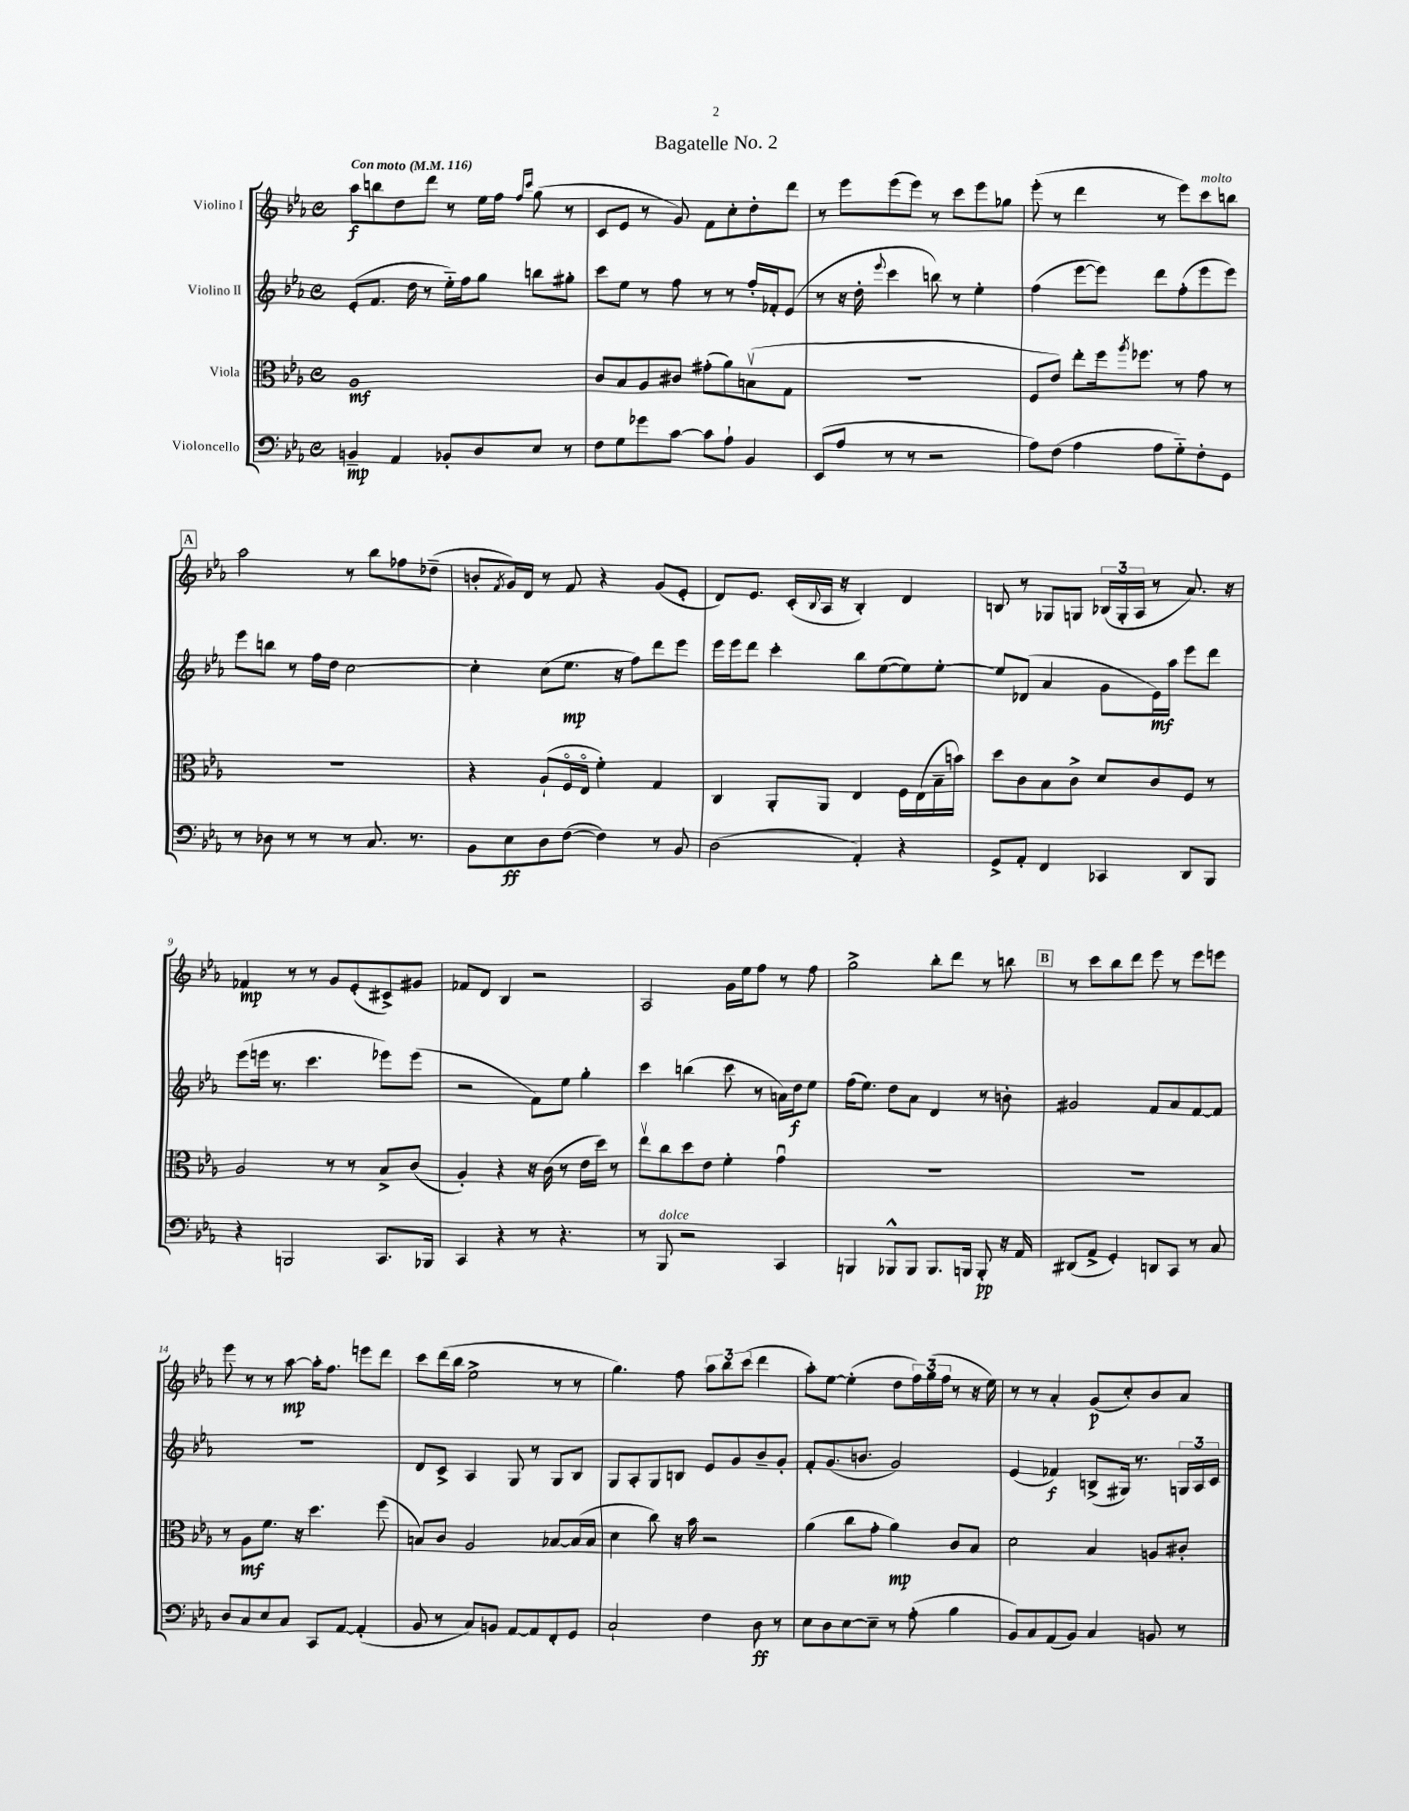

**kern	**dynam	**kern	**dynam	**kern	**dynam	**kern	**dynam
*part4	*part4	*part3	*part3	*part2	*part2	*part1	*part1
*staff4	*staff4	*staff3	*staff3	*staff2	*staff2	*staff1	*staff1
*I"Violoncello	*	*I"Viola	*	*I"Violino II	*	*I"Violino I	*
*clefF4	*	*clefC3	*	*clefG2	*	*clefG2	*
*k[b-e-a-]	*	*k[b-e-a-]	*	*k[b-e-a-]	*	*k[b-e-a-]	*
*M4/4	*	*M4/4	*	*M4/4	*	*M4/4	*
*met(c)	*	*met(c)	*	*met(c)	*	*met(c)	*
*MM116	*	*MM116	*	*MM116	*	*MM116	*
=1	=1	=1	=1	=1	=1	=1	=1
!	!	!	!	!	!	!LO:TX:a:B:t=Con moto	!
4BBn~/	mp	1A-	mf	(8e-'/L	.	8aa-\L	f
.	.	.	.	8.f/J	.	8bbn\	.
4AA-/	.	.	.	.	.	8dd\	.
.	.	.	.	16dd\	.	.	.
.	.	.	.	8r	.	8ddd\J	.
8BB-X'/L	.	.	.	16ee-\LL)	.	8r	.
.	.	.	.	16ff\J	.	.	.
8D/	.	.	.	8gg\J	.	16ee-\LL	.
.	.	.	.	.	.	16ff\JJ	.
.	.	.	.	.	.	16qqff/LL	.
.	.	.	.	.	.	16qqccc/JJ	.
8E-/J	.	.	.	8bbn\L	.	(8gg\	.
8r	.	.	.	8gg#X'\J	.	8r	.
=2	=2	=2	=2	=2	=2	=2	=2
8F\L	.	8c/L	.	8ccc\L	.	8c/L	.
8G\	.	8B-/	.	8ee-\J	.	8e-/J	.
8g-X\	.	8A-/	.	8r	.	8r	.
[8c\J	.	8c#X/J	.	8ff\	.	8g/)	.
8c\L]	.	(8g#X'\L	.	8r	.	8f\L	.
8A-`\J	.	8a-\)	.	8r	.	8cc'\	.
4BB-/	.	(8Bnv\	.	16ff'/LL	.	8dd'\	.
.	.	.	.	16f-X'/J	.	.	.
.	.	8G\J	.	(8e-/J	.	8ddd\J	.
=3	=3	=3	=3	=3	=3	=3	=3
(8EE-/L	.	1r	.	8r	.	8r	.
8A-/J	.	.	.	16r	.	8eee-\L	.
.	.	.	.	16dd'\	.	.	.
.	.	.	.	8qqeee-/	.	.	.
8r	.	.	.	4ccc\	.	(8eee-\	.
8r	.	.	.	.	.	8eee-\J)	.
2r	.	.	.	8bbn\)	.	8r	.
.	.	.	.	8r	.	8ccc\L	.
.	.	.	.	4ee-'\	.	8eee-\	.
.	.	.	.	.	.	8gg-X\J	.
=4	=4	=4	=4	=4	=4	=4	=4
8A-\L)	.	8F/L	.	(4ff\	.	(8eee-'\	.
(8F\J	.	8e-/J)	.	.	.	8r	.
4A-\	.	8ee-'\L	.	[8eee-\L	.	4ddd\	.
.	.	16ff\k	.	8eee-\J])	.	.	.
.	.	8qaa-/	.	.	.	.	.
.	.	8.ff-X\J	.	.	.	.	.
8A-\L	.	.	.	8ddd\L	.	8r	.
8G\)	.	8r	.	(8ff'\	.	8eee-\L)	.
!	!	!	!	!	!	!LO:TX:a:i:t=molto	!
8F'\	.	8g\	.	8eee-\	.	8ccc\	.
8GG\J	.	8r	.	8eee-\J)	.	8bbn\J	.
!!LO:LB:g=z
!!LO:REH:place=s1:t=A
=5	=5	=5	=5	=5	=5	=5	=5
8r	.	1r	.	8eee-\L	.	2aa-\	.
8D-X\	.	.	.	8bbn\J	.	.	.
8r	.	.	.	8r	.	.	.
8r	.	.	.	16ff\LL	.	.	.
.	.	.	.	16dd\JJ	.	.	.
8r	.	.	.	[2cc\	.	8r	.
8.C/	.	.	.	.	.	8bb-\L	.
.	.	.	.	.	.	8ff-X\	.
8.r	.	.	.	.	.	.	.
.	.	.	.	.	.	(8dd-X~\J	.
=6	=6	=6	=6	=6	=6	=6	=6
8BB-\L	.	4r	.	4cc'\]	.	8bn'/L	.
.	.	.	.	.	.	8qf/	.
8E-\	ff	.	.	.	.	16g/L)	.
.	.	.	.	.	.	16d/JJ	.
8D\	.	(8A-`/L	.	(8cc\L	.	8r	.
([8F\J	.	16F/L	.	8.ee-\J	mp	8f/	.
.	.	16E-/JJ	.	.	.	.	.
4F\])	.	4f'\)	.	.	.	4r	.
.	.	.	.	16r	.	.	.
.	.	.	.	8ff\L)	.	.	.
8r	.	4G/	.	8ddd\	.	(8g/L	.
8BB-/	.	.	.	8eee-\J	.	8e-'/J	.
=7	=7	=7	=7	=7	=7	=7	=7
(2D\	.	4C/	.	16eee-\LL	.	8d/L)	.
.	.	.	.	16eee-\J	.	.	.
.	.	.	.	8ddd\J	.	8.e-/J	.
.	.	8AA-'/L	.	4ccc'\	.	.	.
.	.	.	.	.	.	(16c'/LL	.
.	.	.	.	.	.	8qqB-/	.
.	.	8AA-/J	.	.	.	16A-/JJ	.
.	.	.	.	.	.	16r	.
4AA-'/)	.	4E-/	.	8bb-\L	.	4B-'/)	.
.	.	.	.	([8ee-\	.	.	.
4r	.	16F\LL	.	8ee-\])	.	4d/	.
.	.	(16E-\	.	.	.	.	.
.	.	16B-~\	.	[8ee-'\J	.	.	.
.	.	16bn\JJ)	.	.	.	.	.
=8	=8	=8	=8	=8	=8	=8	=8
8GG^/L	.	8dd\L	.	8ee-/L]	.	8Bn/	.
8AA-'/J	.	8c\	.	(8d-X/J	.	8r	.
4FF/	.	8B-\	.	4a-/	.	8G-X/L	.
.	.	8c^\J	.	.	.	8Gn/J	.
4CC-X/	.	8d/L	.	8g\L	.	(24B-X/LL	.
.	.	.	.	.	.	24G'/	.
.	.	.	.	.	.	24A-/JJ	.
.	.	8c/	.	16e-\L)	mf	8r	.
.	.	.	.	16aa-\JJ	.	.	.
8DD/L	.	8F/J	.	8eee-\L	.	8.a-/)	.
8BBB-/J	.	8r	.	8ddd\J	.	.	.
.	.	.	.	.	.	16r	.
!!LO:LB:g=z
=9	=9	=9	=9	=9	=9	=9	=9
4r	.	2A-/	.	(8eee-\L	.	4f-X/	mp
.	.	.	.	16eeen\Jk	.	.	.
.	.	.	.	8.r	.	.	.
2BBBn/	.	.	.	.	.	8r	.
.	.	.	.	4.ccc\	.	8r	.
.	.	8r	.	.	.	8g/L	.
.	.	8r	.	.	.	(8e-'/	.
8.CC/L	.	8B-^/L	.	8eee-X\L)	.	8c#X^/)	.
.	.	(8c/J	.	(8eee-\J	.	8g#X/J	.
16BBB-X/Jk	.	.	.	.	.	.	.
=10	=10	=10	=10	=10	=10	=10	=10
4CC/	.	4A-'/)	.	2r	.	8f-X/L	.
.	.	.	.	.	.	8d/J	.
4r	.	4r	.	.	.	4B-/	.
8r	.	16r	.	8f\L)	.	2r	.
.	.	(16c\	.	.	.	.	.
4.r	.	8r	.	8ee-\J	.	.	.
.	.	16e-\LL	.	4gg'\	.	.	.
.	.	16dd\JJ)	.	.	.	.	.
.	.	8r	.	.	.	.	.
=11	=11	=11	=11	=11	=11	=11	=11
8r	.	8ee-v\L	.	4ccc\	.	2A-/	.
!LO:TX:a:i:t=dolce	!	!	!	!	!	!	!
8BBB-/	.	8cc\	.	.	.	.	.
2r	.	8dd\	.	(4bbn\	.	.	.
.	.	8e-\J	.	.	.	.	.
.	.	4f'\	.	8ccc\	.	16g\LL	.
.	.	.	.	.	.	16ee-\J	.
.	.	.	.	8r	.	8ff\J	.
4CC/	.	4gu\	.	16an\LL)	.	8r	.
.	.	.	.	16dd\J	f	.	.
.	.	.	.	8ee-\J	.	8ff\	.
=12	=12	=12	=12	=12	=12	=12	=12
4BBBn/	.	1r	.	(16ff\KL	.	2gg^\	.
.	.	.	.	8.ee-\J)	.	.	.
8BBB-X^^/L	.	.	.	8dd\L	.	.	.
8BBB-/J	.	.	.	8a-\J	.	.	.
8.BBB-/L	.	.	.	4d/	.	8bb-'\L	.
.	.	.	.	.	.	8ddd\J	.
16BBBn/Jk	.	.	.	.	.	.	.
8BBB'/	pp	.	.	8r	.	8r	.
16r	.	.	.	8bn'\	.	8bbn\	.
16AA-/	.	.	.	.	.	.	.
!!LO:REH:place=s1:t=B
=13	=13	=13	=13	=13	=13	=13	=13
(8DD#X/L	.	1r	.	2g#X/	.	8r	.
8AA-^/J	.	.	.	.	.	8ccc\L	.
4GG'/)	.	.	.	.	.	8bb-\	.
.	.	.	.	.	.	8ddd\J	.
8DDn/L	.	.	.	8f/L	.	8eee-\	.
8CC/J	.	.	.	8a-/	.	8r	.
8r	.	.	.	[8f/	.	8eee-\L	.
8C/	.	.	.	8f/J]	.	8eeen\J	.
!!LO:LB:g=z
=14	=14	=14	=14	=14	=14	=14	=14
8D/L	.	8r	.	1r	.	8eee-\	.
8C/	.	8A-\L	mf	.	.	8r	.
8E-/	.	8.f\J	.	.	.	8r	.
8C/J	.	.	.	.	.	[8aa-\	mp
.	.	16r	.	.	.	.	.
8CC/L	.	4.dd\	.	.	.	16aa-'\KL]	.
.	.	.	.	.	.	8.ff\J	.
[8AA-/J	.	.	.	.	.	.	.
(4AA-'/]	.	.	.	.	.	8eeen\L	.
.	.	(8ff\	.	.	.	8ddd\J	.
=15	=15	=15	=15	=15	=15	=15	=15
8BB-/	.	8Bn/L)	.	8d/L	.	8ccc\L	.
8r	.	8c/J	.	8c^/J	.	(16ddd\L	.
.	.	.	.	.	.	16bb-\JJ	.
8C/L)	.	2A-/	.	4A-/	.	2ee-^\	.
8BBn/J	.	.	.	.	.	.	.
[8AA-/L	.	.	.	8G/	.	.	.
8AA-/]	.	.	.	8r	.	.	.
8FF'/	.	[8B-X/L	.	8G/L	.	8r	.
8GG/J	.	(16B-/L]	.	8B-/J	.	8r	.
.	.	16B-/JJ	.	.	.	.	.
=16	=16	=16	=16	=16	=16	=16	=16
2C`/	.	4d\	.	8G/L	.	4.gg\)	.
.	.	.	.	8A-'/	.	.	.
.	.	8cc\)	.	8G/	.	.	.
.	.	16r	.	8Bn/J	.	8ff\	.
.	.	16b-\	.	.	.	.	.
4F\	.	2r	.	8e-/L	.	12aa-\L	.
.	.	.	.	.	.	12bb-\	.
.	.	.	.	8g/	.	.	.
.	.	.	.	.	.	(12ccc\J	.
8D\	ff	.	.	8b-~/	.	4ddd\	.
8r	.	.	.	8g'/J	.	.	.
=17	=17	=17	=17	=17	=17	=17	=17
8E-\L	.	(4a-\	.	8f'/L	.	8aa-'\L)	.
8D\	.	.	.	(8.g/	.	[8ee-\J	.
[8E-\	.	8cc\L	.	.	.	(4ee-'\]	.
.	.	.	.	8.bn/J	.	.	.
8E-~\J]	.	8g'\J	.	.	.	.	.
8r	.	4a-\)	mp	2g/)	.	8dd\L	.
(8A-'\	.	.	.	.	.	24ff\L)	.
.	.	.	.	.	.	(24gg\	.
.	.	.	.	.	.	24ff\JJ	.
4B-\	.	8c/L	.	.	.	8r	.
.	.	8B-/J	.	.	.	16r	.
.	.	.	.	.	.	16ee-\)	.
=18	=18	=18	=18	=18	=18	=18	=18
8BB-/L)	.	2d\	.	(4e-/	.	8r	.
8C/	.	.	.	.	.	8r	.
(8AA-/	.	.	.	4f-X/)	f	4a-'/	.
8BB-/J)	.	.	.	.	.	.	.
4C/	.	4B-/	.	(8Bn^/L	.	(8g/L	p
.	.	.	.	16G#X/Jk)	.	8cc'/)	.
.	.	.	.	8.r	.	.	.
8BBn/	.	8An/L	.	.	.	8b-/	.
8r	.	8c#X'/J	.	24Gn/LL	.	8a-/J	.
.	.	.	.	24A-/	.	.	.
.	.	.	.	24c/JJ	.	.	.
==	==	==	==	==	==	==	==
*-	*-	*-	*-	*-	*-	*-	*-
